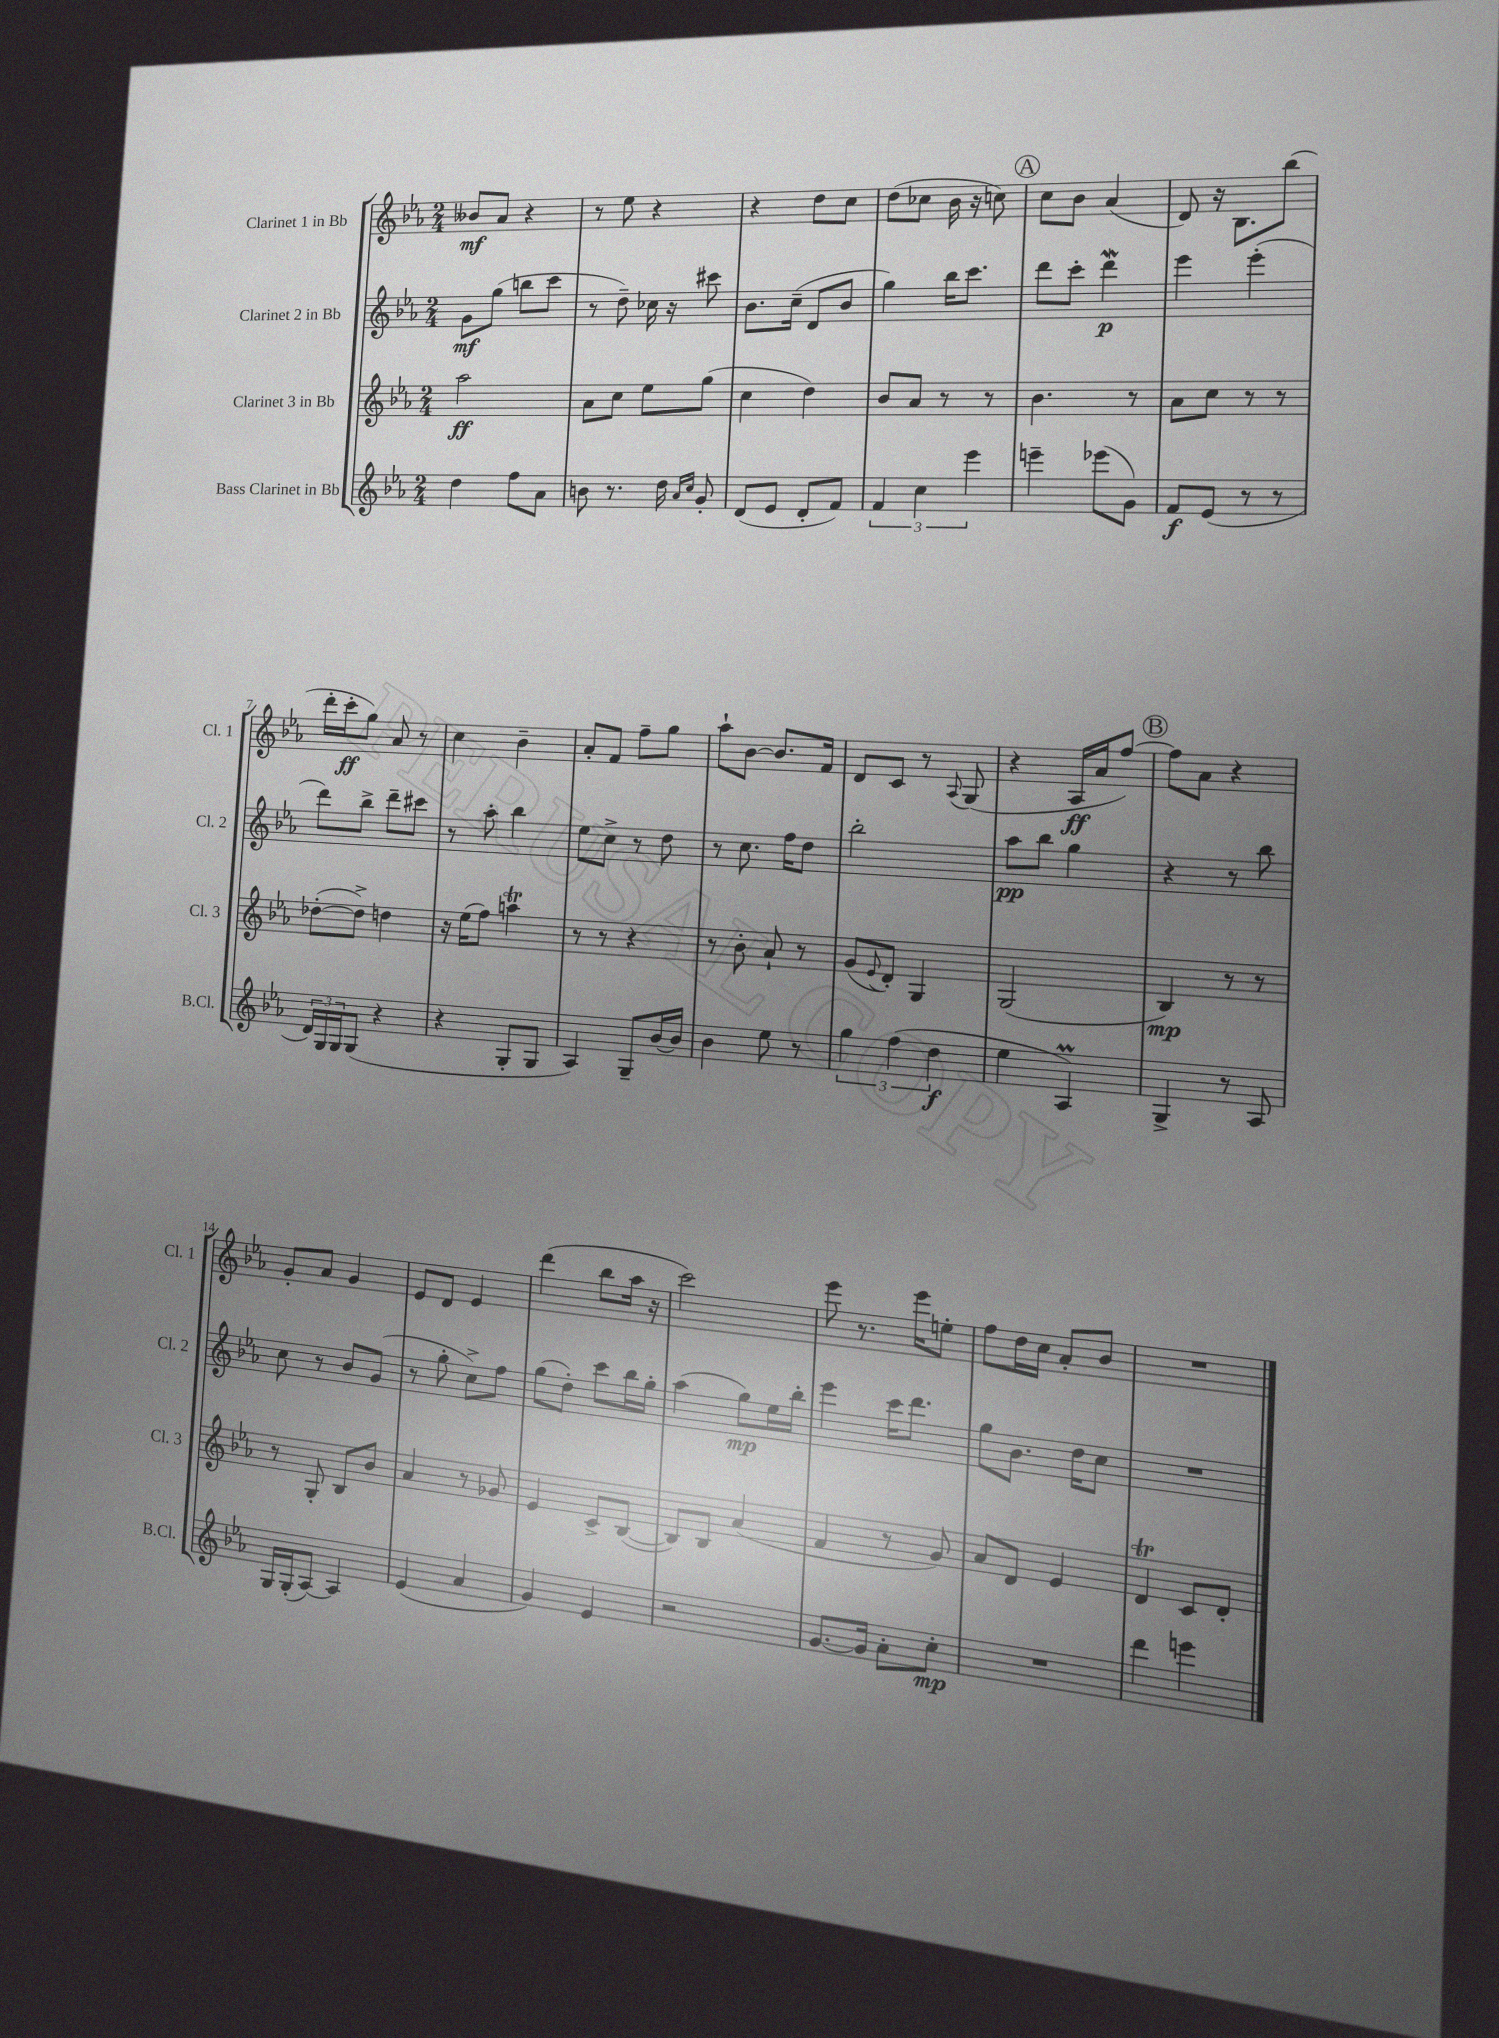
<<
\new StaffGroup <<
\new Staff = "s0" \with { instrumentName = "Clarinet 1 in Bb" shortInstrumentName = "Cl. 1" } {
    \clef treble \key ees \major \numericTimeSignature \time 2/4
    beses'8\mf aes'8 r4 |
    r8 ees''8 r4 |
    r4 d''8 c''8 |
    d''8( ces''8 bes'16 r16 c''8) |
    \mark \markup { \circle "A" } c''8 bes'8 aes'4( |
    d'8) r16 bes8. bes''8( |
    d'''16-. c'''16-.\ff g''8) aes'8 r8 |
    c''4 bes'4-- |
    aes'8-. f'8 f''8-- g''8 |
    aes''8-! bes'8~ bes'8. f'16 |
    d'8 c'8 r8 \appoggiatura { aes8 } g8( |
    r4 aes16\ff aes'16 f''8~) |
    \mark \markup { \circle "B" } f''8 aes'8 r4 |
    g'8-. aes'8 g'4 |
    ees'8 d'8 ees'4 |
    d'''4( bes''8 aes''16 r16 |
    c'''2) |
    ees'''8 r8. ees'''16 e''8-. |
    f''8 d''16 c''16 aes'8-. bes'8 |
    R2 \bar "|." |
}
\new Staff = "s1" \with { instrumentName = "Clarinet 2 in Bb" shortInstrumentName = "Cl. 2" } {
    \clef treble \key ees \major \numericTimeSignature \time 2/4
    g'8\mf g''8( b''8 c'''8 |
    r8 d''8--) ces''16 r16 cis'''8 |
    bes'8. c''16--( d'8 bes'8 |
    g''4) bes''16 c'''8. |
    \mark \markup { \circle "A" } d'''8 c'''8-. d'''4\mordent\p |
    ees'''4 ees'''4-.( |
    d'''8) bes''8-> d'''8-- cis'''8 |
    r8 aes''8-. bes''4 |
    ees''8 c''8-> r8 d''8 |
    r8 c''8. f''16 d''8 |
    bes''2-. |
    aes''8\pp bes''8 g''4 |
    \mark \markup { \circle "B" } r4 r8 bes''8 |
    c''8 r8 bes'8 g'8( |
    r8 g''8-. c''8->) f''8 |
    g''8( d''8-.) c'''8 bes''16 g''16-. |
    aes''4( g''8\mp) ees''16 bes''16-. |
    ees'''4 c'''16 d'''8. |
    g''8 bes'8. d''16 c''8 |
    R2 \bar "|." |
}
\new Staff = "s2" \with { instrumentName = "Clarinet 3 in Bb" shortInstrumentName = "Cl. 3" } {
    \clef treble \key ees \major \numericTimeSignature \time 2/4
    aes''2\ff |
    aes'8 c''8 ees''8 g''8( |
    c''4 d''4) |
    bes'8 aes'8 r8 r8 |
    \mark \markup { \circle "A" } bes'4. r8 |
    aes'8 c''8 r8 r8 |
    des''8~-.( des''8->) d''4 |
    r16 ees''16( f''8) a''4\trill |
    r8 r8 r4 |
    r8 bes'8-. aes'8-! r8 |
    g'8( \appoggiatura { ees'8 } d'8-.) g4 |
    g2( |
    \mark \markup { \circle "B" } bes4\mp) r8 r8 |
    r8 g8-. bes8 bes'8 |
    aes'4 r8 ges'8 |
    ees'4 c'8-> bes8~( |
    bes8) bes8 aes'4( |
    f'4 r8 g'8) |
    aes'8 d'8 ees'4 |
    d'4\trill c'8 d'8-. \bar "|." |
}
\new Staff = "s3" \with { instrumentName = "Bass Clarinet in Bb" shortInstrumentName = "B.Cl." } {
    \clef treble \key ees \major \numericTimeSignature \time 2/4
    d''4 f''8 aes'8 |
    b'8 r8. d''16 \grace { aes'16 c''16 } g'8-. |
    d'8( ees'8 d'8-. f'8) |
    \tuplet 3/2 { f'4 c''4 ees'''4 } |
    \mark \markup { \circle "A" } e'''4-- ees'''8( g'8) |
    f'8\f ees'8( r8 r8 |
    \tuplet 3/2 { d'16) g16 g16 } g8( r4 |
    r4 g8-. g8 |
    aes4) g8-- bes'16~ bes'16 |
    bes'4 ees''8 r8 |
    \tuplet 3/2 { g''4 f''4( d''4\f } |
    ees''4 aes4\prall) |
    \mark \markup { \circle "B" } g4-> r8 aes8 |
    g16 g16-.( aes8~) aes4 |
    ees'4( aes'4 |
    g'4) ees'4 |
    r2 |
    g'8.~ g'16 aes'8-. c''8-.\mp |
    R2 |
    d'''4 e'''4 \bar "|." |
}
>>
>>
